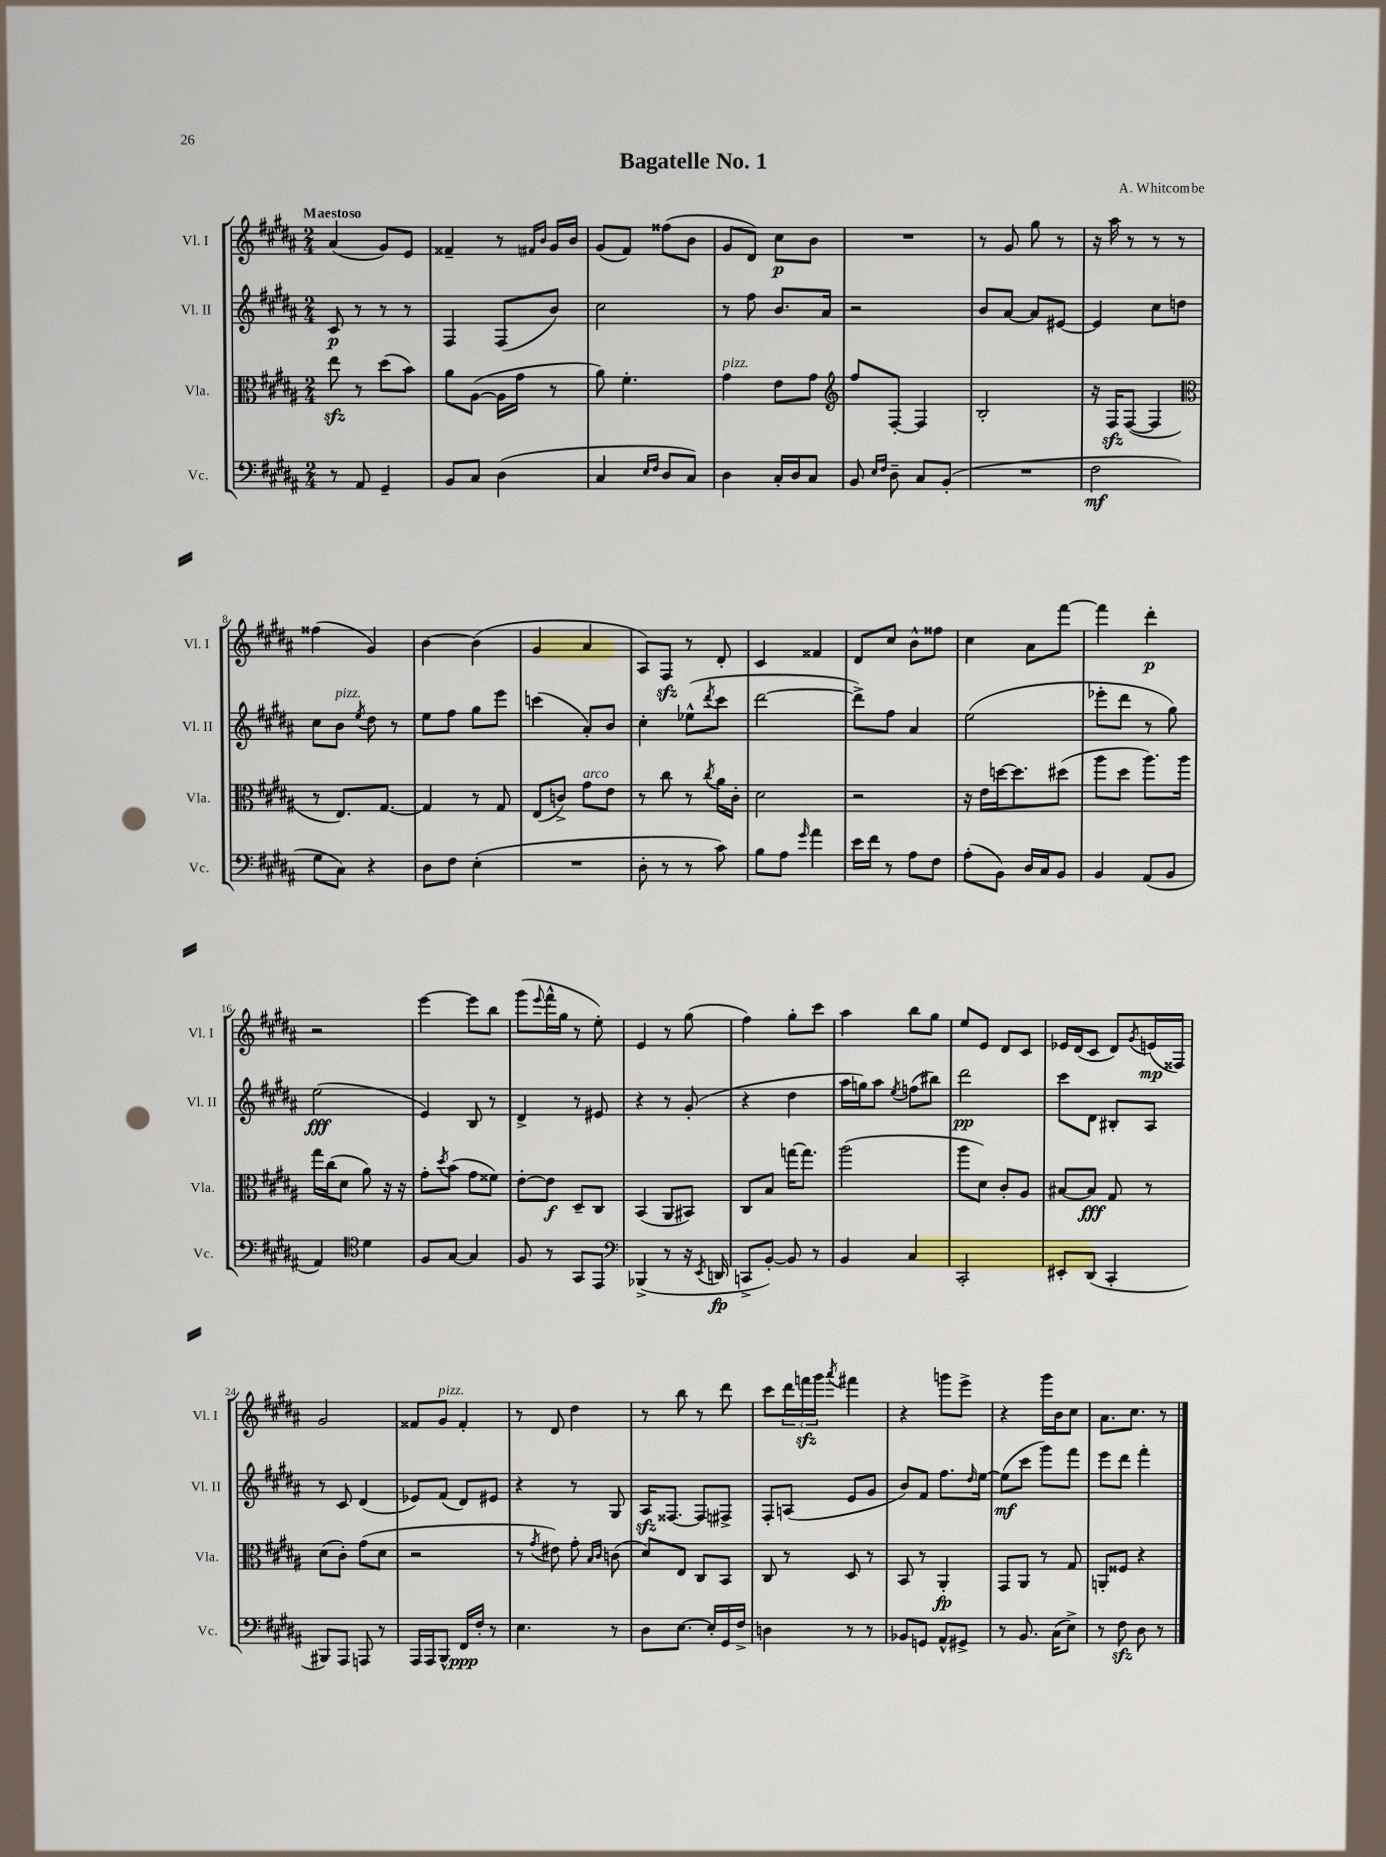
\header { title = "Bagatelle No. 1" composer = "A. Whitcombe" }
<<
\new StaffGroup <<
\new Staff = "s0" \with { instrumentName = "Vl. I" shortInstrumentName = "Vl. I" } {
    \clef treble \key b \major \numericTimeSignature \time 2/4 \tempo "Maestoso"
    ais'4( gis'8) e'8 |
    fisis'4-- r8 \grace { fis'16 b'16 } gis'16 b'16 |
    gis'8( fis'8) fisis''8( b'8 |
    gis'8 dis'8) cis''8\p b'8 |
    R2 |
    r8 gis'8 gis''8 r8 |
    r16 ais''16 r8 r8 r8 |
    fisis''4( gis'4) |
    b'4~ b'4( |
    gis'4 ais'4 |
    ais8) fis8\sfz r8 dis'8-. |
    cis'4 fisis'4 |
    dis'8 cis''8 b'8-^ fisis''8 |
    cis''4 ais'8 fis'''8~ |
    fis'''4 dis'''4-.\p |
    r2 |
    e'''4~ e'''8 b''8 |
    gis'''8( \appoggiatura { e'''8 } fis'''16-^ gis''16 r8 e''8-.) |
    e'4 r8 gis''8( |
    fis''4) gis''8-. cis'''8 |
    ais''4 b''8 gis''8 |
    e''8 e'8 dis'8 cis'8 |
    ees'16 dis'16( cis'8 dis'8) \acciaccatura { gis'8 } e'16\mp( fisis16) |
    gis'2 |
    fisis'8 gis'8^\markup { \italic "pizz." } fisis'4-. |
    r8 dis'8 dis''4 |
    r8 b''8 r8 dis'''8 |
    cis'''8 \tuplet 3/2 { dis'''16 f'''16\sfz gis'''16 } \acciaccatura { ais'''8 } fis'''4 |
    r4 g'''8 e'''8-> |
    r4 gis'''16 b'16 cis''8 |
    ais'8. cis''8. r8 \bar "|." |
}
\new Staff = "s1" \with { instrumentName = "Vl. II" shortInstrumentName = "Vl. II" } {
    \clef treble \key b \major \numericTimeSignature \time 2/4
    cis'8\p r8 r8 r8 |
    fis4 fis8( b'8) |
    cis''2 |
    r8 fis''8 b'8. ais'16 |
    r2 |
    b'8 ais'8~ ais'8 eis'8~ |
    eis'4 cis''8 d''8 |
    cis''8 b'8^\markup { \italic "pizz." } \acciaccatura { e''8 } dis''8 r8 |
    e''8 fis''8 gis''8 e'''8 |
    c'''4( ais'8-.) b'8 |
    cis''4-. ees''8-^( \acciaccatura { dis'''8 } cis'''8 |
    dis'''2~ |
    dis'''8->) fis''8 ais'4 |
    e''2( |
    ees'''8-. dis'''8 r8 gis''8) |
    e''2\fff( |
    e'4) b8 r8 |
    dis'4-> r8 eis'8 |
    r4 r8 gis'8-.( |
    r4 dis''4 |
    ais''16 g''16) ais''8 \acciaccatura { e''8 } f''8( bis''8) |
    dis'''2\pp |
    cis'''8 dis'8 bis8-. ais8 |
    r8 cis'8 dis'4( |
    ees'8) fis'8( dis'8) eis'8 |
    r4 r8 gis8 |
    ais16\sfz fisis8.~ fisis8 fis8-> |
    fis8-. a8( e'8 gis'8 |
    b'8) fis'8 fis''8. \grace { dis''16 } e''16~ |
    e''8\mf( cis'''8 gis'''8) fis'''8 |
    e'''8 dis'''8 fis'''4-. \bar "|." |
}
\new Staff = "s2" \with { instrumentName = "Vla." shortInstrumentName = "Vla." } {
    \clef alto \key b \major \numericTimeSignature \time 2/4
    e''8\sfz r8 dis''8( b'8) |
    ais'8 ais8~( ais16 gis'16 r8 |
    ais'8) fis'4.-. |
    gis'4^\markup { \italic "pizz." } e'8 gis'8 |
    \clef treble fis''8 fis8~-. fis4 |
    b2-. |
    r16 fis16\sfz fis8~( fis4 |
    \clef alto r8 e8.) gis8.~ |
    gis4 r8 gis8 |
    e8( c'8->) gis'8^\markup { \italic "arco" } e'8 |
    r8 cis''8 r8 \acciaccatura { cis''8 } ais'16 cis'16-. |
    dis'2 |
    r2 |
    r16 e'16 d''16~ d''8. dis''8( |
    ais''8 dis''8 ais''8.) ais''16 |
    gis''16 cis''16( dis'8 ais'8) r16 r16 |
    gis'8-. \acciaccatura { dis''8 } b'8( gis'8 fisis'8) |
    e'8~-. e'8\f dis8-- cis8 |
    b,4( ais,8 bis,8) |
    cis8 b8 g''16~ g''8. |
    ais''2( |
    ais''8 dis'8) cis'8-. ais8 |
    bis8~ bis8\fff gis8 r8 |
    dis'8( cis'8-.) gis'8( dis'8 |
    r2 |
    r8 \acciaccatura { gis'8 } eis'8) gis'8-. \grace { b16 cis'16 } c'8( |
    dis'8) e8 cis8 b,8 |
    cis8 r8 dis8 r8 |
    b,8 r8 ais,4-.\fp |
    gis,8 ais,8 r8 gis8 |
    a,8-. fisis8 r4 \bar "|." |
}
\new Staff = "s3" \with { instrumentName = "Vc." shortInstrumentName = "Vc." } {
    \clef bass \key b \major \numericTimeSignature \time 2/4
    r8 ais,8 gis,4-- |
    b,8 cis8 dis4( |
    cis4 \grace { e16 fis16 } dis8 cis8) |
    dis4 cis16-. dis16 cis8 |
    b,8 \grace { e16 fis16 } dis8-- cis8 b,8-.( |
    R2 |
    fis2\mf |
    gis8 cis8) r4 |
    dis8 fis8 e4-.( |
    R2 |
    dis8-. r8 r8 cis'8) |
    b8 ais8 \grace { gis'16 } ais'4 |
    e'16 fis'16 r8 ais8 fis8 |
    ais8-.( b,8) dis16 cis16 b,8 |
    b,4 ais,8( b,8 |
    ais,4) \clef tenor dis'4 |
    fis8 gis8~ gis4 |
    fis8 r8 gis,8 e,8 |
    \clef bass bes,,4->( r8 r16 \acciaccatura { e,8 } d,16\fp |
    c,8-> b,8~-.) b,8 r8 |
    b,4 cis4 |
    cis,2-. |
    eis,8-. dis,8( cis,4-. |
    bis,,8) ais,,8 a,,8 r8 |
    ais,,16 ais,,16 b,,8-^ fis,16\ppp fis16-. r8 |
    e4. r8 |
    dis8 e8.~ e16-. gis,16 fis16-> |
    d4 r8 r8 |
    bes,8 g,8 ais,8-^ gis,8-> |
    r8 b,8. cis16( e8->) |
    r8 fis8\sfz dis8 r8 \bar "|." |
}
>>
>>
